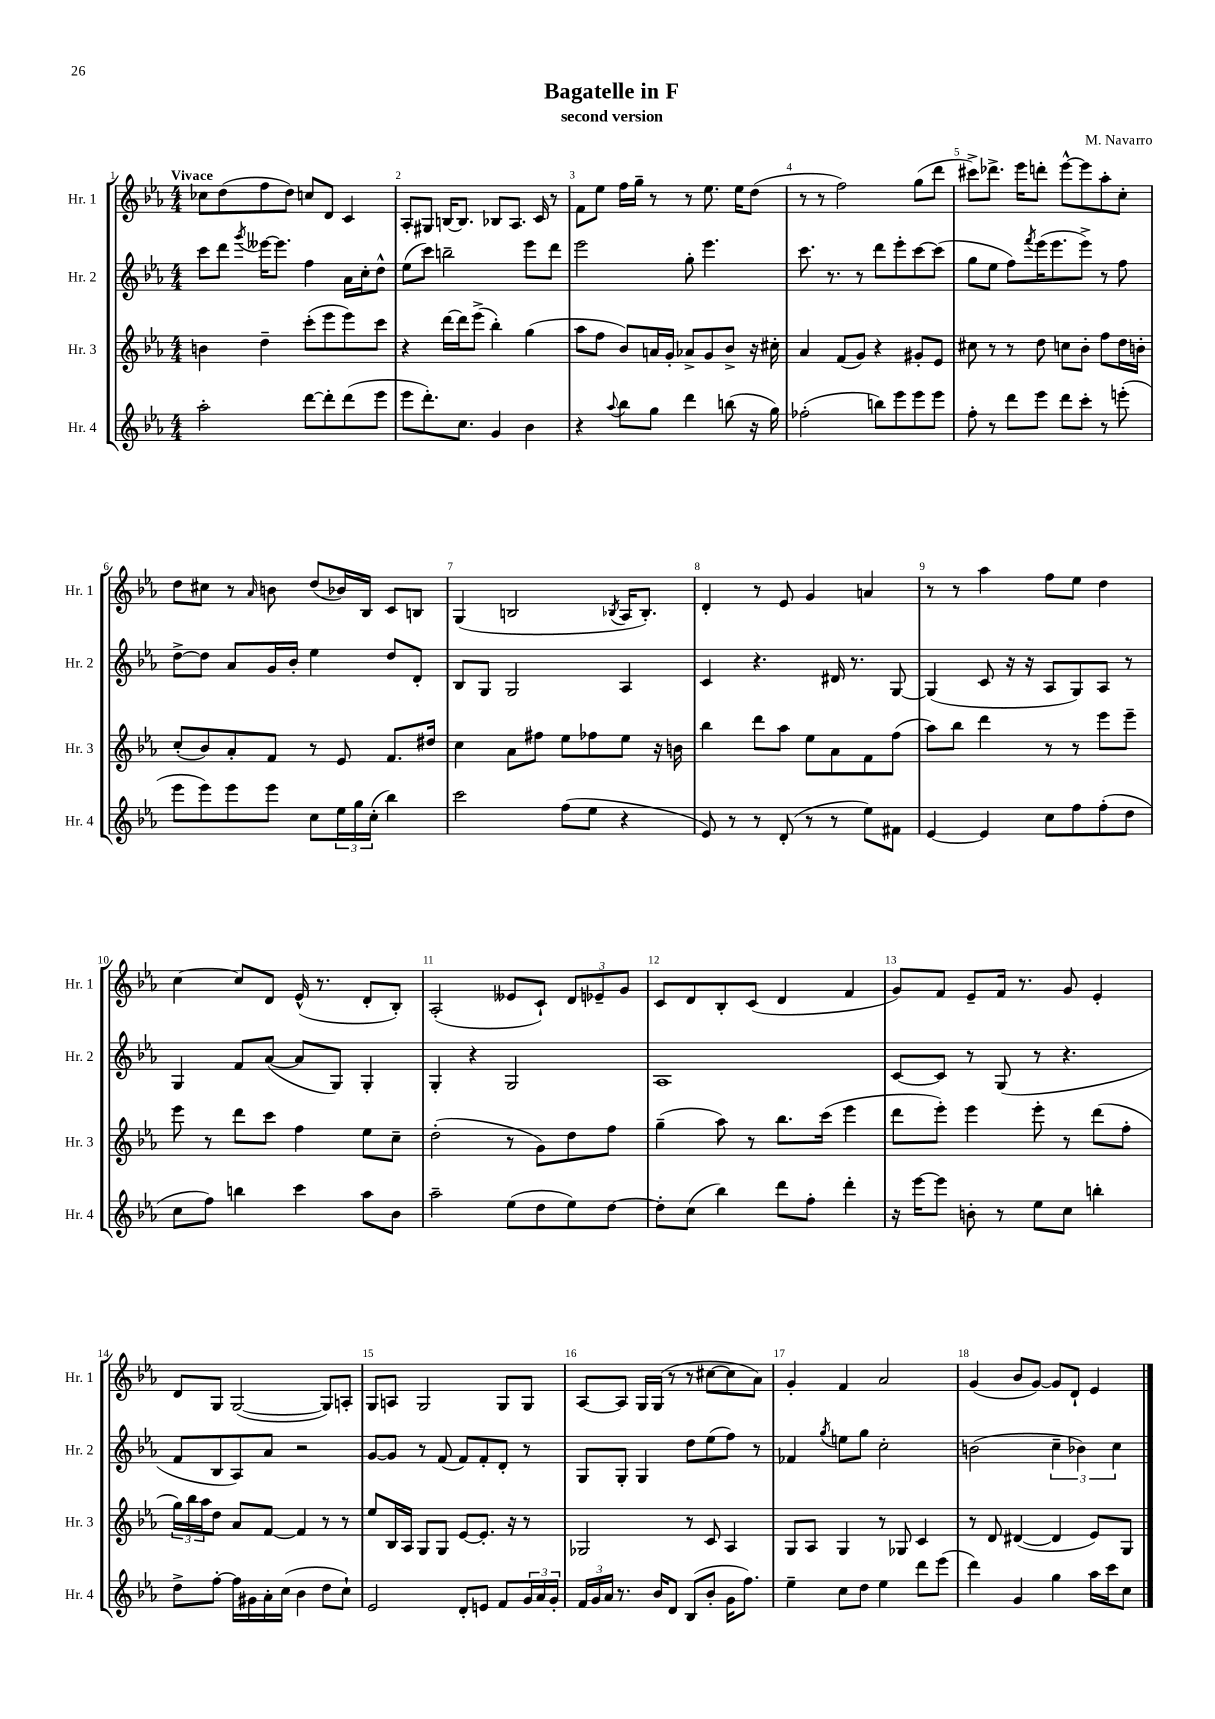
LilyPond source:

\header { title = "Bagatelle in F" composer = "M. Navarro" subtitle = "second version" }
<<
\new StaffGroup <<
\new Staff = "s0" \with { instrumentName = "Hr. 1" shortInstrumentName = "Hr. 1" } {
    \clef treble \key ees \major \numericTimeSignature \time 4/4 \tempo "Vivace"
    ces''8 d''8( f''8 d''8) c''8 d'8 c'4 |
    aes8-. gis8 b16~ b8. bes8 aes8. c'16 r8 |
    f'8 ees''8 f''16 g''16-- r8 r8 ees''8. ees''16 d''8( |
    r8 r8 f''2) g''8( d'''8 |
    cis'''8->) des'''8.-> ees'''16 d'''8-. ees'''8~-^ ees'''8 aes''8-. c''8-. |
    d''8 cis''8 r8 \grace { aes'16 } b'8 d''8( bes'16) bes16 c'8 b8 |
    g4( b2 \acciaccatura { bes8 } aes16 bes8.-.) |
    d'4-. r8 ees'8 g'4 a'4 |
    r8 r8 aes''4 f''8 ees''8 d''4 |
    c''4~ c''8 d'8 ees'16-^( r8. d'8-. bes8-.) |
    aes2-.( eeses'8 c'8-!) \tuplet 3/2 { d'8 ees'8-- g'8 } |
    c'8 d'8 bes8-. c'8( d'4 f'4 |
    g'8) f'8 ees'8-- f'16 r8. g'8 ees'4-. |
    d'8 g8 g2~( g8) a8-. |
    g8 a8 g2 g8 g8 |
    aes8~ aes8 g16 g16( r8 r8 cis''8~ cis''8 aes'8) |
    g'4-. f'4 aes'2 |
    g'4( bes'8 g'8~) g'8 d'8-! ees'4 \bar "|." |
}
\new Staff = "s1" \with { instrumentName = "Hr. 2" shortInstrumentName = "Hr. 2" } {
    \clef treble \key ees \major \numericTimeSignature \time 4/4
    c'''8 d'''8 \acciaccatura { g'''8 } eeses'''16~ eeses'''8. f''4 aes'16 c''16-. d''8-^ |
    ees''8( c'''8) b''2-- ees'''8 d'''8 |
    ees'''2 g''8-. ees'''4. |
    c'''8. r8. r8 d'''8 ees'''8-. c'''8~ c'''8( |
    g''8 ees''8 f''8) \acciaccatura { f'''8 } ees'''16( ees'''8. ees'''8->) r8 f''8 |
    d''8~-> d''8 aes'8 g'16 bes'16-. ees''4 d''8 d'8-. |
    bes8 g8 g2 aes4 |
    c'4 r4. dis'16 r8. g8~ |
    g4( c'8 r16 r16 aes8 g8) aes8 r8 |
    g4 f'8 aes'8~( aes'8 g8) g4-. |
    g4-. r4 g2 |
    aes1 |
    c'8~ c'8 r8 g8( r8 r4. |
    f'8 bes8 aes8) aes'8 r2 |
    g'8~ g'8 r8 f'8( f'8) f'8-. d'8-. r8 |
    g8 g8-. g4 d''8 ees''8( f''8) r8 |
    fes'4 \acciaccatura { g''8 } e''8 g''8 c''2-. |
    b'2( \tuplet 3/2 { c''4-- bes'4) c''4 } \bar "|." |
}
\new Staff = "s2" \with { instrumentName = "Hr. 3" shortInstrumentName = "Hr. 3" } {
    \clef treble \key ees \major \numericTimeSignature \time 4/4
    b'4 d''4-- c'''8-.( ees'''8 ees'''8) c'''8 |
    r4 d'''16~ d'''16 ees'''8->( bes''4-.) g''4( |
    aes''8 f''8 bes'8) a'16 g'16-. aes'8-> g'8 bes'8-> r16 cis''16-. |
    aes'4 f'8( g'8) r4 gis'8-. ees'8 |
    cis''8 r8 r8 d''8 c''8 bes'8-. f''8 d''16 b'16-. |
    c''8-.( bes'8) aes'8-. f'8 r8 ees'8 f'8. dis''16 |
    c''4 aes'8 fis''8 ees''8 fes''8 ees''8 r16 b'16 |
    bes''4 d'''8 aes''8 ees''8 aes'8 f'8 f''8( |
    aes''8) bes''8 d'''4 r8 r8 ees'''8 ees'''8-- |
    ees'''8 r8 d'''8 c'''8 f''4 ees''8 c''8-- |
    d''2-.( r8 g'8) d''8 f''8 |
    g''4--( aes''8) r8 bes''8. c'''16( ees'''4 |
    d'''8 ees'''8-.) ees'''4 ees'''8-. r8 d'''8( f''8-. |
    \tuplet 3/2 { g''16) bes''16 aes''16 } d''8 aes'8 f'8~ f'4 r8 r8 |
    ees''8 bes16 aes16 g8 g8 ees'8~ ees'8.-. r16 r8 |
    ges2 r8 c'8 aes4 |
    g8 aes8 g4 r8 ges8 c'4 |
    r8 d'8 dis'4~( dis'4 ees'8) g8 \bar "|." |
}
\new Staff = "s3" \with { instrumentName = "Hr. 4" shortInstrumentName = "Hr. 4" } {
    \clef treble \key ees \major \numericTimeSignature \time 4/4
    aes''2-. d'''8~ d'''8-. d'''8( ees'''8 |
    ees'''8 d'''8.-.) c''8. g'4 bes'4 |
    r4 \appoggiatura { aes''8 } bes''8 g''8 d'''4 b''8( r16 g''16) |
    fes''2-.( b''8) ees'''8 ees'''8 ees'''8 |
    f''8-. r8 d'''8 ees'''8 d'''8 c'''8-. r8 e'''8-.( |
    ees'''8 ees'''8) ees'''8 ees'''8 c''8 \tuplet 3/2 { ees''16 g''16 c''16-.( } bes''4) |
    c'''2 f''8( ees''8 r4 |
    ees'8) r8 r8 d'8-.( r8 r8 ees''8) fis'8 |
    ees'4~ ees'4 c''8 f''8 f''8-.( d''8 |
    c''8 f''8) b''4 c'''4 aes''8 bes'8 |
    aes''2-- ees''8( d''8 ees''8) d''8~ |
    d''8-. c''8( bes''4) d'''8 f''8-. d'''4-. |
    r16 ees'''16~ ees'''8 b'8-. r8 ees''8 c''8 b''4-. |
    d''8-> f''8~-. f''16 gis'16 aes'16-. c''16( bes'4 d''8 c''8-!) |
    ees'2 d'8-. e'8 f'8 \tuplet 3/2 { g'16 aes'16 g'16-. } |
    \tuplet 3/2 { f'16 g'16 aes'16 } r8. bes'16 d'8 bes8( bes'8-. g'16 f''8.) |
    ees''4-- c''8 d''8 ees''4 d'''8 ees'''8( |
    d'''4) g'4 g''4 aes''16 c'''16 c''8 \bar "|." |
}
>>
>>
\layout { \context { \Score \override BarNumber.break-visibility = ##(#f #t #t) barNumberVisibility = #all-bar-numbers-visible } }
